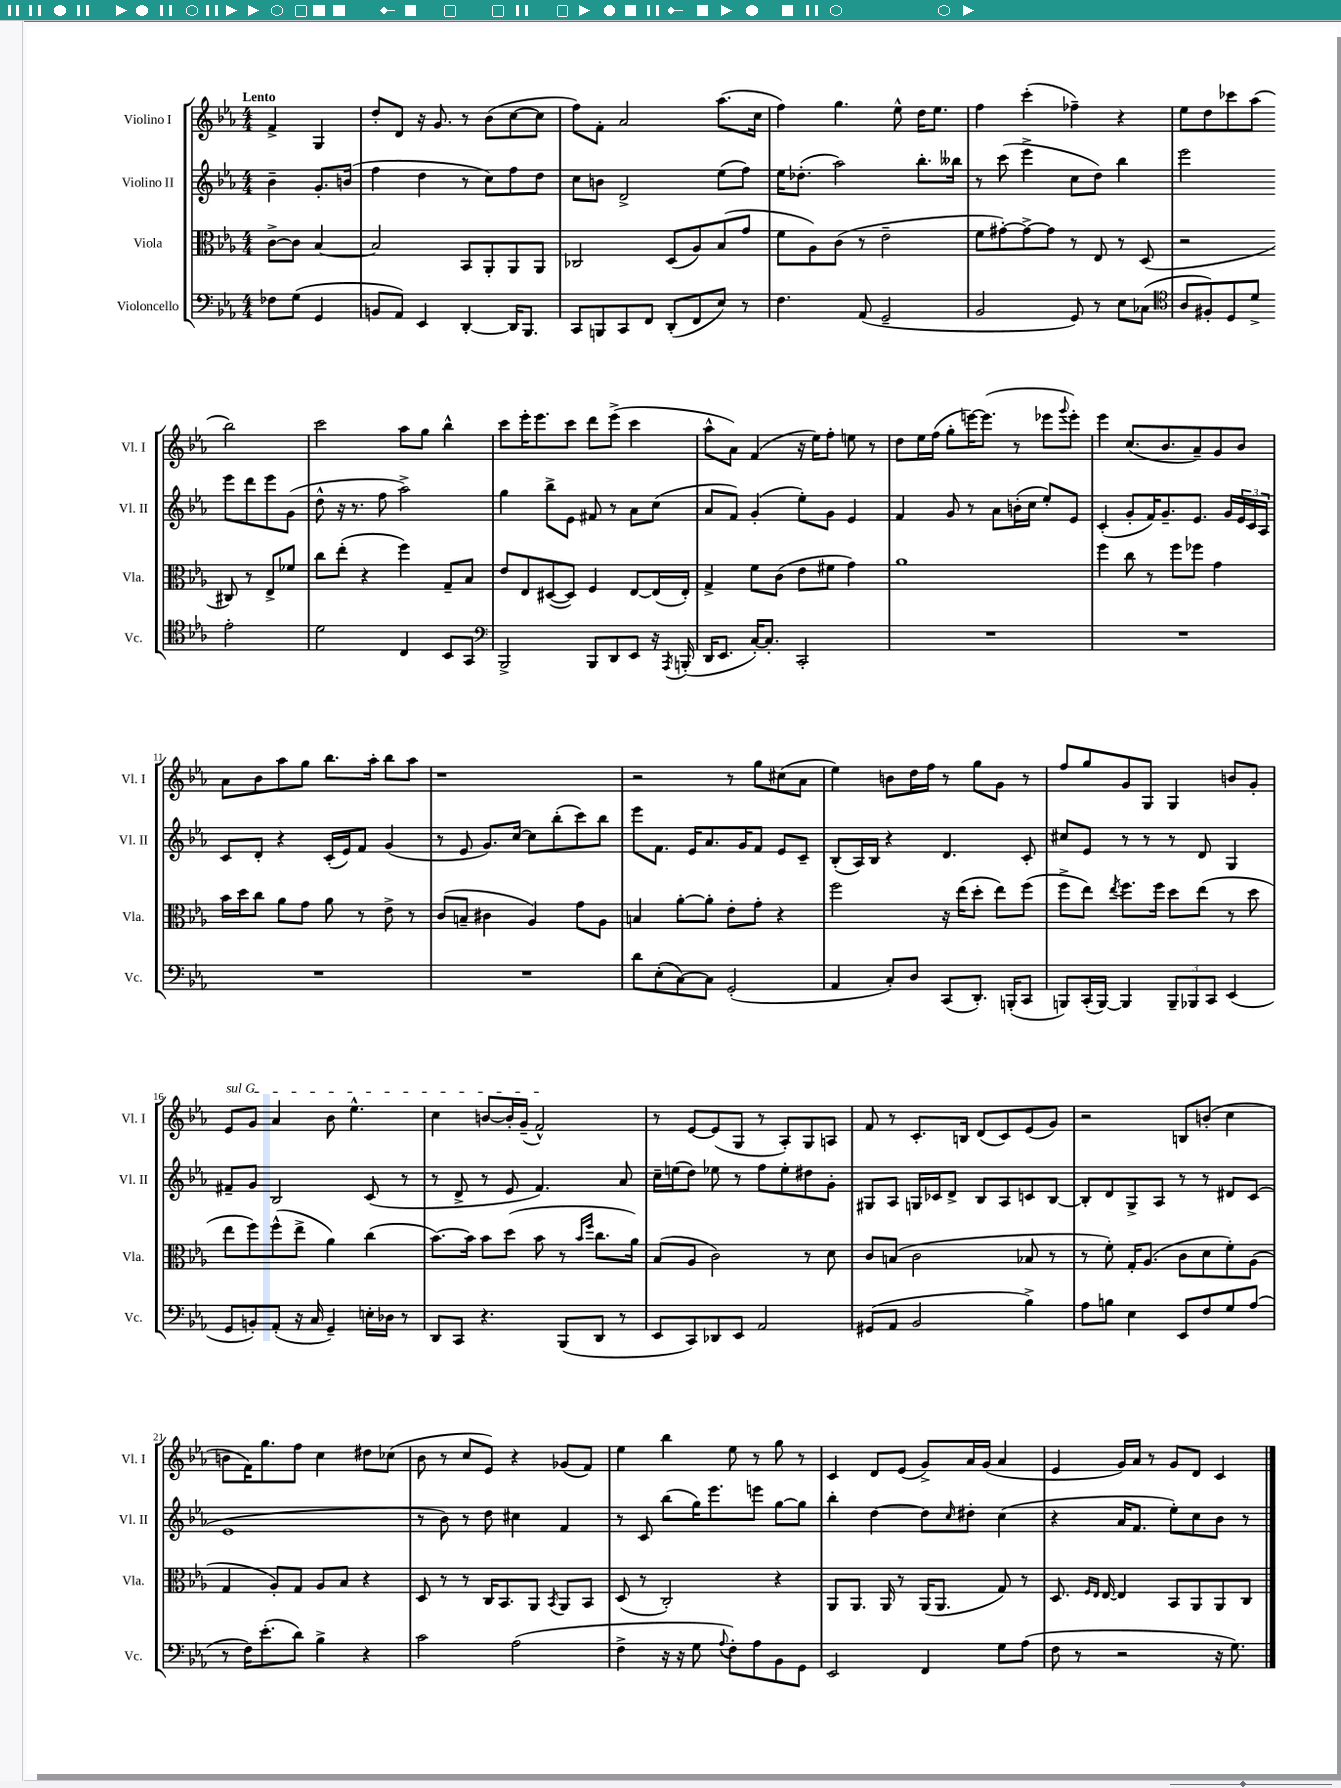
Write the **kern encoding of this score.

**kern	**kern	**kern	**kern
*staff4	*staff3	*staff2	*staff1
*clefF4	*clefC3	*clefG2	*clefG2
*k[b-e-a-]	*k[b-e-a-]	*k[b-e-a-]	*k[b-e-a-]
*M4/4	*M4/4	*M4/4	*M4/4
8F-	[8c^	4b-~	4f^
(8G	8c]	.	.
4GG	[4B-	8.g'	4G
.	.	(16b	.
=	=	=	=
8BB	2B-]	4ff	8dd'
8AA-)	.	.	8d
4EE-	.	4dd	16r
.	.	.	8.g
[4DD'	8BB-	8r	8r
.	8AA-'	8cc)	(8b-
16DD]	8AA-	8ff	[8cc
8.BBB-	.	.	.
.	8AA-	8dd	8cc]
=	=	=	=
8CC	2C-	8cc	8ff)
8BBB	.	8b	8f'
8CC	.	2d^	2a-
8FF	.	.	.
(8DD'	(8D	.	.
8FF	8A-)	.	.
8E-)	(8B-	(8ee-	(8.aa-
8r	8g	8ff)	.
.	.	.	16cc
=	=	=	=
4.F	8f	16ee-	4ff)
.	.	(8.dd-'	.
.	8A-)	.	.
.	(8c	2aa-)	4.gg
(8AA-	8r	.	.
2GG~	2e-~	.	.
.	.	.	8ee-^^
.	.	8.bb-'	16dd
.	.	.	8.ee-
.	.	16bb--	.
=	=	=	=
2BB-	8f	8r	4ff
.	[8g#')	(8ccc	.
.	8g#^_	4eee-^	(4ccc'
.	8g#]	.	.
8GG)	8r	8cc	4ff-~)
8r	8E-	8dd)	.
8E-	8r	4bb-	4r
(8C-	(8D	.	.
=	=	=	=
*clefC4	*	*	*
8A-	2r	2eee-	8ee-
8F#')	.	.	8dd
8D	.	.	8ccc-
8d^	.	.	(8aa-
2e-'	8C#)	8eee-	2bb-)
.	8r	8ddd	.
.	8E-^	8eee-	.
.	8f-	(8g	.
=	=	=	=
2d	8cc	8dd^^	2ccc
.	(8ee-'	16r	.
.	.	8.r	.
.	4r	.	.
.	.	8ff	.
4C	4ff)	2aa-^)	8aa-
.	.	.	8gg
8BB-	8G~	.	4bb-^^
8GG	8B-	.	.
=	=	=	=
*clefF4	*	*	*
2BBB-^	8e-	4gg	8ccc
.	8E-	.	16eee-'
.	.	.	8.eee-
.	([8D#	8bb-^	.
.	8D#])	8e-	8ccc
8BBB-	4F	8f#	8ddd
8DD	.	8r	(8eee-^
8EE-	[8E-	8a-	4ccc
16r	(16E-]	(8cc	.
8qAAA-	.	.	.
(16BBB'	16E-')	.	.
=	=	=	=
16DD	4G^	8a-	8aa-^^
8.EE-	.	.	.
.	.	8f)	8a-)
[16C')	8f	(4g'	(4f
8.C']	.	.	.
.	(8c	.	.
2CC'	8e-	8ee-')	16r
.	.	.	16ee-)
.	8f#	8g	8ff'
.	4g)	4e-	8ee
.	.	.	8r
=	=	=	=
1r	1a-	4f	8dd
.	.	.	16ee-
.	.	.	(16ff
.	.	8g	8gg'
.	.	8r	[16eee)
.	.	.	(8.eee]
.	.	8a-	.
.	.	(16b'	8r
.	.	16cc	.
.	.	8ee-')	8eee-
.	.	.	8qqggg
.	.	8e-	8eee-')
=	=	=	=
1r	4ff	(4c'	4eee-
.	8cc	8g'	(8.cc
.	8r	16f)	.
.	.	8.g~	8.b-
.	8ff	.	.
.	8ff-	8.e-	8a-~)
.	4g	.	8g
.	.	16g	.
.	.	24e-	8b-
.	.	24c	.
.	.	24A-	.
=	=	=	=
1r	16b-	8c	8a-
.	16dd	.	.
.	8cc	8d'	8b-
.	8a-	4r	8aa-
.	8g	.	8gg
.	8a-	(16c'	8.bb-
.	.	16e-)	.
.	8r	8f	.
.	.	.	16aa-'
.	8e-^	(4g	8bb-
.	8r	.	8aa-
=	=	=	=
1r	(8c	8r	1r
.	8B~	8e-	.
.	4c#	8.g)	.
.	.	[16cc	.
.	4A-)	8cc]	.
.	.	(8bb-'	.
.	8g	8ccc)	.
.	8A-	8bb-	.
=	=	=	=
8d	4B	8eee-	2r
(8E-'	.	8.f	.
[8C)	[8a-'	.	.
.	.	16e-	.
8C]	8a-']	8.a-	.
(2GG'	8e-'	.	8r
.	.	16g	.
.	8g'	8f	8gg
.	4r	8e-	(8cc#
.	.	8c~	8a-
=	=	=	=
4AA-	2ff	(8B-'	4ee-)
.	.	16A-)	.
.	.	16B-	.
8C')	.	4r	8b
8D	.	.	16dd
.	.	.	16ff
(8CC	16r	4.d	8r
.	(16ee-	.	.
8.DD')	8dd'	.	8gg
.	8ee-)	.	8g
(16BBB'	.	.	.
8CC	(8ff	8c'	8r
=	=	=	=
8BBB)	8ff^	8cc#	8ff
(16CC'	8ee-)	8e-	8gg
[16BBB)	.	.	.
.	8qee-	.	.
4BBB]	8.ff	8r	8g
.	.	8r	8G
.	16ff	.	.
12BBB~	8dd	8r	4G
12BBB-	.	.	.
.	(8ee-	8d	.
12CC	.	.	.
(4EE-	8r	4G	8b
.	8dd	.	8g'
=	=	=	=
8GG	8ee-	8f#~	8e-
8BB')	8ff)	8g	8g
(8AA-'	(8ff^^	2B-	4a-
16r	8ee-^	.	.
16C	.	.	.
4GG~)	4a-)	.	8b-
.	.	.	4.ee-^^
16E'	(4cc	(8c	.
16D-	.	.	.
8r	.	8r	.
=	=	=	=
8DD	[8.b-)	8r	4cc
8CC	.	8d^	.
.	16b-]	.	.
4.r	8b-	8r	[8b
.	(8dd	8e-	16b']
.	.	.	(16g~
.	8b-	4.f)	2f^^)
(8BBB-	8r	.	.
.	16qqb-	.	.
.	16qqff	.	.
8DD	8.cc	.	.
8r	.	8a-	.
.	16a-)	.	.
=	=	=	=
8EE-	(8B-	16cc~	8r
.	.	(16ee	.
8CC)	8A-	8dd)	[8e-
8DD-	2c)	8ee-	(8e-]
8EE-	.	8r	8G
2AA-	.	8ff	8r
.	.	8ee-'	8A-')
.	8r	8dd#	8G
.	8d	8g'	8A
=	=	=	=
(8GG#	8c	8G#	8f
8AA-	(8B	8A-	8r
2BB-	2c	16G	8.c'
.	.	16c-	.
.	.	8d^	.
.	.	.	16B
.	.	8B-	(8d
.	.	8A-	8c)
4B-^)	8B-	8c	(8e-
.	8r	[8B-	8g)
=	=	=	=
8A-	8r	8B-']	2r
8B	8f')	8d	.
4E-	16G'	8G^	.
.	(8.A-	.	.
.	.	8A-	.
8EE-	8c	8r	8B
8F	8d	8r	(8b'
8G	8f')	8d#	4cc
(8A-	(8A-	(8c	.
=	=	=	=
8r	4G	1e-	8b
16F)	.	.	16f)
(8.e-'	.	.	8.gg
.	8A-')	.	.
8d)	8G	.	8ff
4B-^	8A-	.	4cc
.	8B-	.	.
4r	4r	.	8dd#
.	.	.	(8cc-
=	=	=	=
2c	8D	8r	8b-
.	8r	8b-)	8r
.	8r	8r	8cc
.	16C	8dd	8e-)
.	8.BB-	.	.
(2A-	.	4cc#	4r
.	8AA-	.	.
.	8qBB-	.	.
.	8AA-	4f	(8g-
.	8BB-	.	8f)
=	=	=	=
4F^	(8D	8r	4ee-
.	8r	8c	.
16r	2C')	(8bb-	4bb-
16r	.	.	.
8G	.	16gg)	.
.	.	8.eee-	.
8qqA-	.	.	.
8F')	.	.	8ee-
8A-	.	8eee	8r
8BB-	4r	[8gg	8gg
8GG	.	8gg]	8r
=	=	=	=
2EE-	8AA-	4bb-'	4c
.	8.AA-	.	.
.	.	[4dd	8d
.	16AA-	.	.
.	8r	.	(8e-
4FF	(16AA-	8dd]	8g^)
.	8.AA-	.	.
.	.	16qqcc	.
.	.	8dd#'	16a-
.	.	.	(16g
8G	8G)	(4cc	4a-
(8A-	8r	.	.
=	=	=	=
8F	8.D	4r	4e-
8r	.	.	.
.	16qqF	.	.
.	16qqE-	.	.
.	[16E-	.	.
2r	4E-]	16a-	16g)
.	.	8.f	16a-
.	.	.	8r
.	8BB-	8ee-')	8g
.	8AA-	8cc	8d
16r	8AA-	8b-	4c
8.G)	.	.	.
.	8C	8r	.
==	==	==	==
*-	*-	*-	*-
